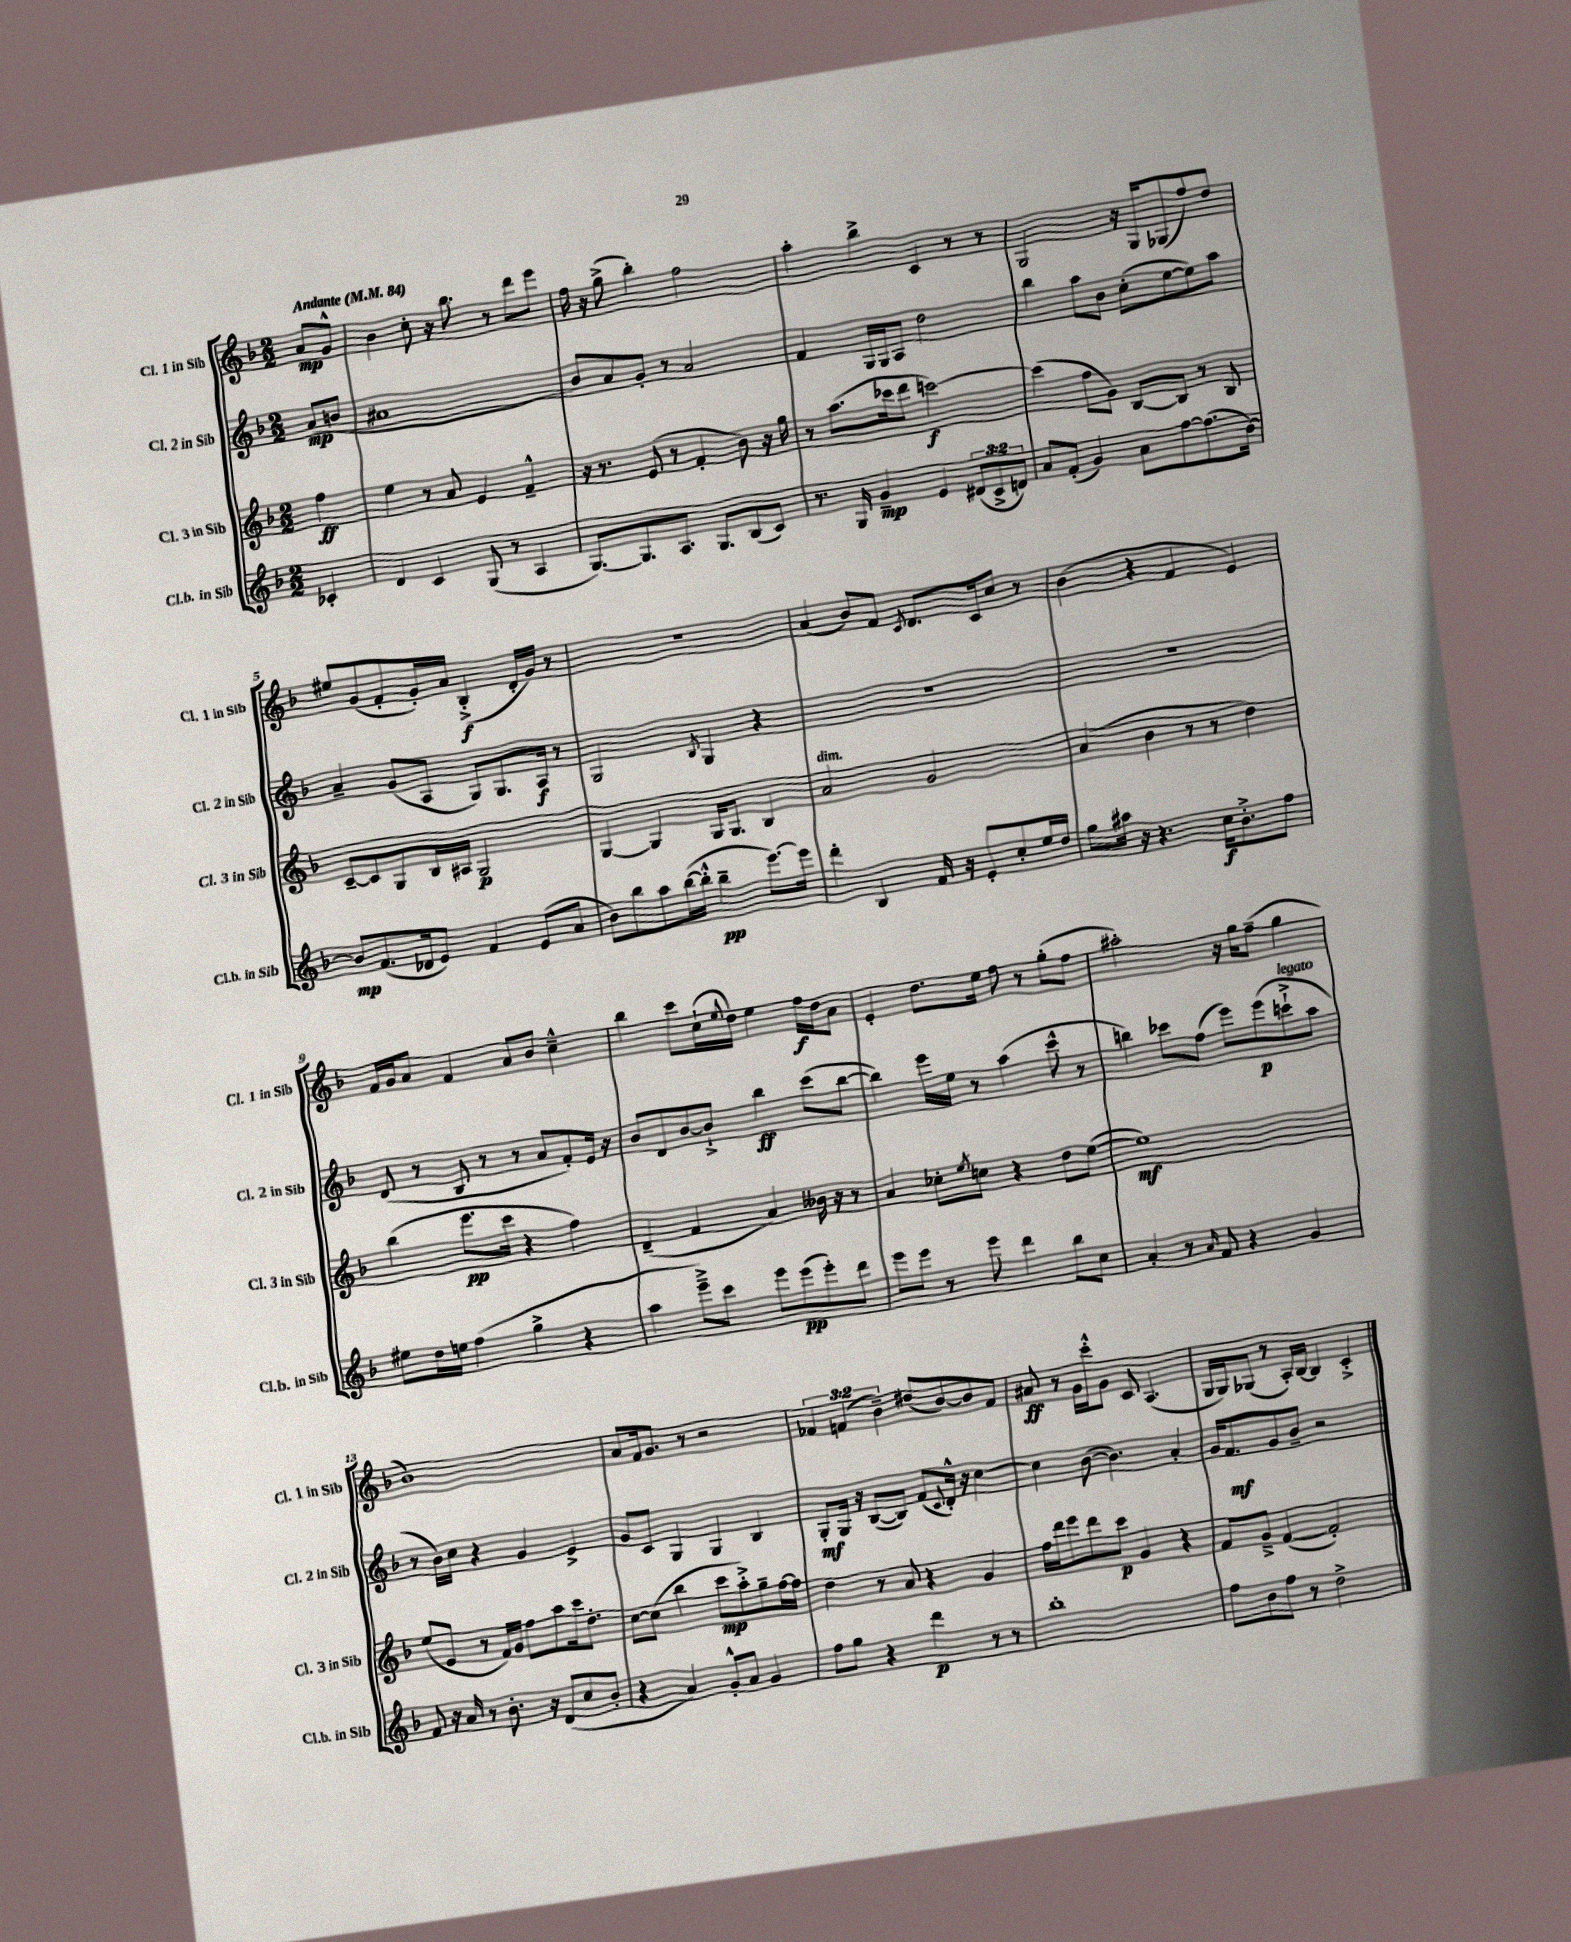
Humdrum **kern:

**kern	**kern	**kern	**kern
*staff4	*staff3	*staff2	*staff1
*clefG2	*clefG2	*clefG2	*clefG2
*k[b-]	*k[b-]	*k[b-]	*k[b-]
*M2/2	*M2/2	*M2/2	*M2/2
*MM84	*MM84	*MM84	*MM84
4c-'/	4ff\	(8a/L	8a/L
.	.	8b/J	8g^^/J
=	=	=	=
4d/	4ee\	1a#	4b-\
4c/	8r	.	8cc'\
.	8a/	.	16r
.	.	.	8.bb-\
(8G/	4e/	.	.
8r	.	.	8r
4A/	4f~^^/	.	8ddd\L
.	.	.	8eee\J
=	=	=	=
[8.G/L)	16r	8b-/L)	16ff\
.	8.r	.	16r
.	.	8a/	(8gg^\
8.G/]	.	.	.
.	(8e/	8g'/J	4bb-'\)
8.A/J	8r	8r	.
.	4f'/	2a/	2ff\
8.G/L	.	.	.
(8B-/	8b-\)	.	.
8c/J)	16r	.	.
.	16gg\	.	.
=	=	=	=
8.r	8r	4f/	4aa'\
.	(8.aa\L	.	.
16G/	.	.	.
4g~/	.	16G/LL	4bb-^\
.	16ccc-\k	16G/J	.
.	8ddd\J	8A/J	.
4e/	[2ccc\)	2dd\	4c/
(12d#/L	.	.	8r
12c^/	.	.	.
.	.	.	8r
12d/J)	.	.	.
=	=	=	=
8a/L	(4ccc\]	4bb-\	2G/
(8f'/J	.	.	.
4g/)	8ff\L	8aa\L	.
.	8g\J)	8b-\J	.
8a\L	[8B-/L	(8cc'\L	16r
.	.	.	16G/LK
[8ff\	8B-/]J	[8ee\	(8G-/
(8.ff\]	8r	8ee\])	8ff/)
.	8B-/	8aa\J	8dd/J
[16b-\Jk)	.	.	.
=	=	=	=
8b-/]L	[8c~/L	4a~/	8ee#/L
(8.f/	8c/]	.	(8g/
.	8G/	(8g/L	8f'/
16d-/k	.	.	.
8e/J)	16B-/L	8A/J	16g'/L)
.	16A#/JJ	.	16a/JJ
4f/	2G/	8G/L)	(4B-'^/
.	.	8.G/	.
(8e/L	.	.	16d'/LL
.	.	16A/Jk	16g/JJ)
8a/J	.	8r	8r
=	=	=	=
8b-\L)	[4G/	2G/	1r
8bb-\	.	.	.
8aa\	4G/]	.	.
([16bb-\L	.	.	.
16bb-'^^\]JJ	.	.	.
.	.	8qB-/	.
4bb-~\	16G/LK	4G/	.
.	8.G/J	.	.
[8.eee\L)	4B-/	4r	.
16eee\]Jk	.	.	.
=	=	=	=
4ddd'\	2a/	1r	(4a/
4B-/	.	.	8b-/L)
.	.	.	8f/J
.	.	.	8qc/
16f/	2g/	.	8.d/L
16r	.	.	.
8e'/L	.	.	.
.	.	.	16c/k
8cc'/	.	.	8cc/J
16ee/L	.	.	8r
16dd/JJ	.	.	.
=	=	=	=
8gg\L	(4a/	1r	(4b-\
16aa#\Jk	.	.	.
16r	.	.	.
4.r	4b-\	.	4r
.	8r	.	4f/
16cc\LK	8r	.	.
8.b-'^\	.	.	.
.	4dd\)	.	4e/)
8ff\J	.	.	.
=	=	=	=
8ee#\L	(4bb-\	(8d/	16f/LL
.	.	.	16g/J
16dd\L	.	8r	8a/J
16ee\JJ	.	.	.
(4ff\	8.eee\L	8B-/	4f/
.	.	8r	.
.	16ccc\Jk	.	.
4gg^\	4r	8r	8a/L
.	.	8a/L	8b-/J
4r	4ff\)	8f'/)	4cc~^^\
.	.	16e/Jk	.
.	.	16r	.
=	=	=	=
4aa\	(4d~/	8b-/L	4bb-\
.	.	8d/	.
8eee~^\L)	4f/	[8b-/	8ccc\L
8ccc\J	.	8b-`^/]J	(16cc`\L
.	.	.	8qqee/
.	.	.	16dd\JJ)
8eee\L	4a/)	4bb-\	4ee\
(8eee\	.	.	.
8eee'\)	16b--\	(8ccc\L	16ff\LL
.	16r	.	16dd\J
8ddd\J	8r	[8bb-\J	8a\J
=	=	=	=
8eee\L	4a/	4bb-\])	4e'/
8eee\J	.	.	.
8r	8cc-'\L	16eee\LL	8.dd\L
.	.	16ee\JJ	.
.	8qee/	.	.
8eee\	8cc\J	8r	.
.	.	.	16ee\Jk
4ddd\	4r	(4aa\	8ff\
.	.	.	8r
8bb-\L	8dd\L	8ccc^^\	(8gg'\L
8cc\J	([8ee\J	8r	8ff\J
=	=	=	=
4a'/	1ee])	4bb\)	2aa#'\)
8r	.	8ccc-\L	.
16qqa/	.	.	.
8f/	.	(8ff\J	.
4r	.	8eee\L)	16r
.	.	.	16gg\LK
.	.	(8eee\	(8ff~\J
4g/	.	8ccc`^\	4gg\
.	.	8aa\J	.
=	=	=	=
8f/	(8ee/L	8r	1b-)
16r	8e/J	16b-\LL)	.
16a/	.	16cc\JJ	.
8r	8r	4r	.
8.b-'\	16f/LL)	.	.
.	16g/JJ	.	.
.	8ff\L	4g/	.
16r	.	.	.
(8d/L	8aa\	.	.
8cc/	16ccc\k	4e^/	.
.	8.dd'\J	.	.
8b-'/J	.	.	.
=	=	=	=
4r	[8cc\L	8g/L	8a/L
.	(8cc\]J	8c/J	16f/k
.	.	.	8.g/J
4a/)	4bb-\	4G/	.
.	.	.	8r
8g'^^/L	8ccc\L	4G/	2r
8a/J	8aa'^\)	.	.
4g/	8gg~\	4B-/	.
.	[16ff\L	.	.
.	16ff\]JJ	.	.
=	=	=	=
8ff\L	4dd\	8G'/L	6f-/
8gg\J	.	16G/Jk	.
.	.	.	(6f/
.	.	16r	.
4r	8r	([8B-/L	.
.	.	.	6b-~\)
.	8a/	8B-/]J)	.
4ddd\	4r	(8f/L	(8dd#/L
.	.	8qqc/	.
.	.	16d'^^/Jk)	[8b-/)
.	.	16r	.
8r	4g/	[4cc\	8b-/]
8r	.	.	8f/J
=	=	=	=
1bb-'	16ff\LL	4cc\]	8a#/
.	16ddd\J	.	.
.	8eee\	.	8r
.	8ddd\	([8b-\	16g\LL
.	.	.	16ccc'^^\J
.	8ccc\J	4.b-\])	8g\J
.	4g/	.	8c/
.	.	.	(4.A/
.	4r	4a'/	.
=	=	=	=
8ff\L	8f/L	16g/LK	16G/LL
.	.	8.f/	16G/J)
8b-\	8g~^/J	.	(8G-/J
8ff\J	([4f/	8g/	8r
8r	.	8b-~/J	16A'/LL)
.	.	.	[16B-/JJ
2dd^\	2f'/])	2r	4B-/]
.	.	.	4c'^/
==	==	==	==
*-	*-	*-	*-
